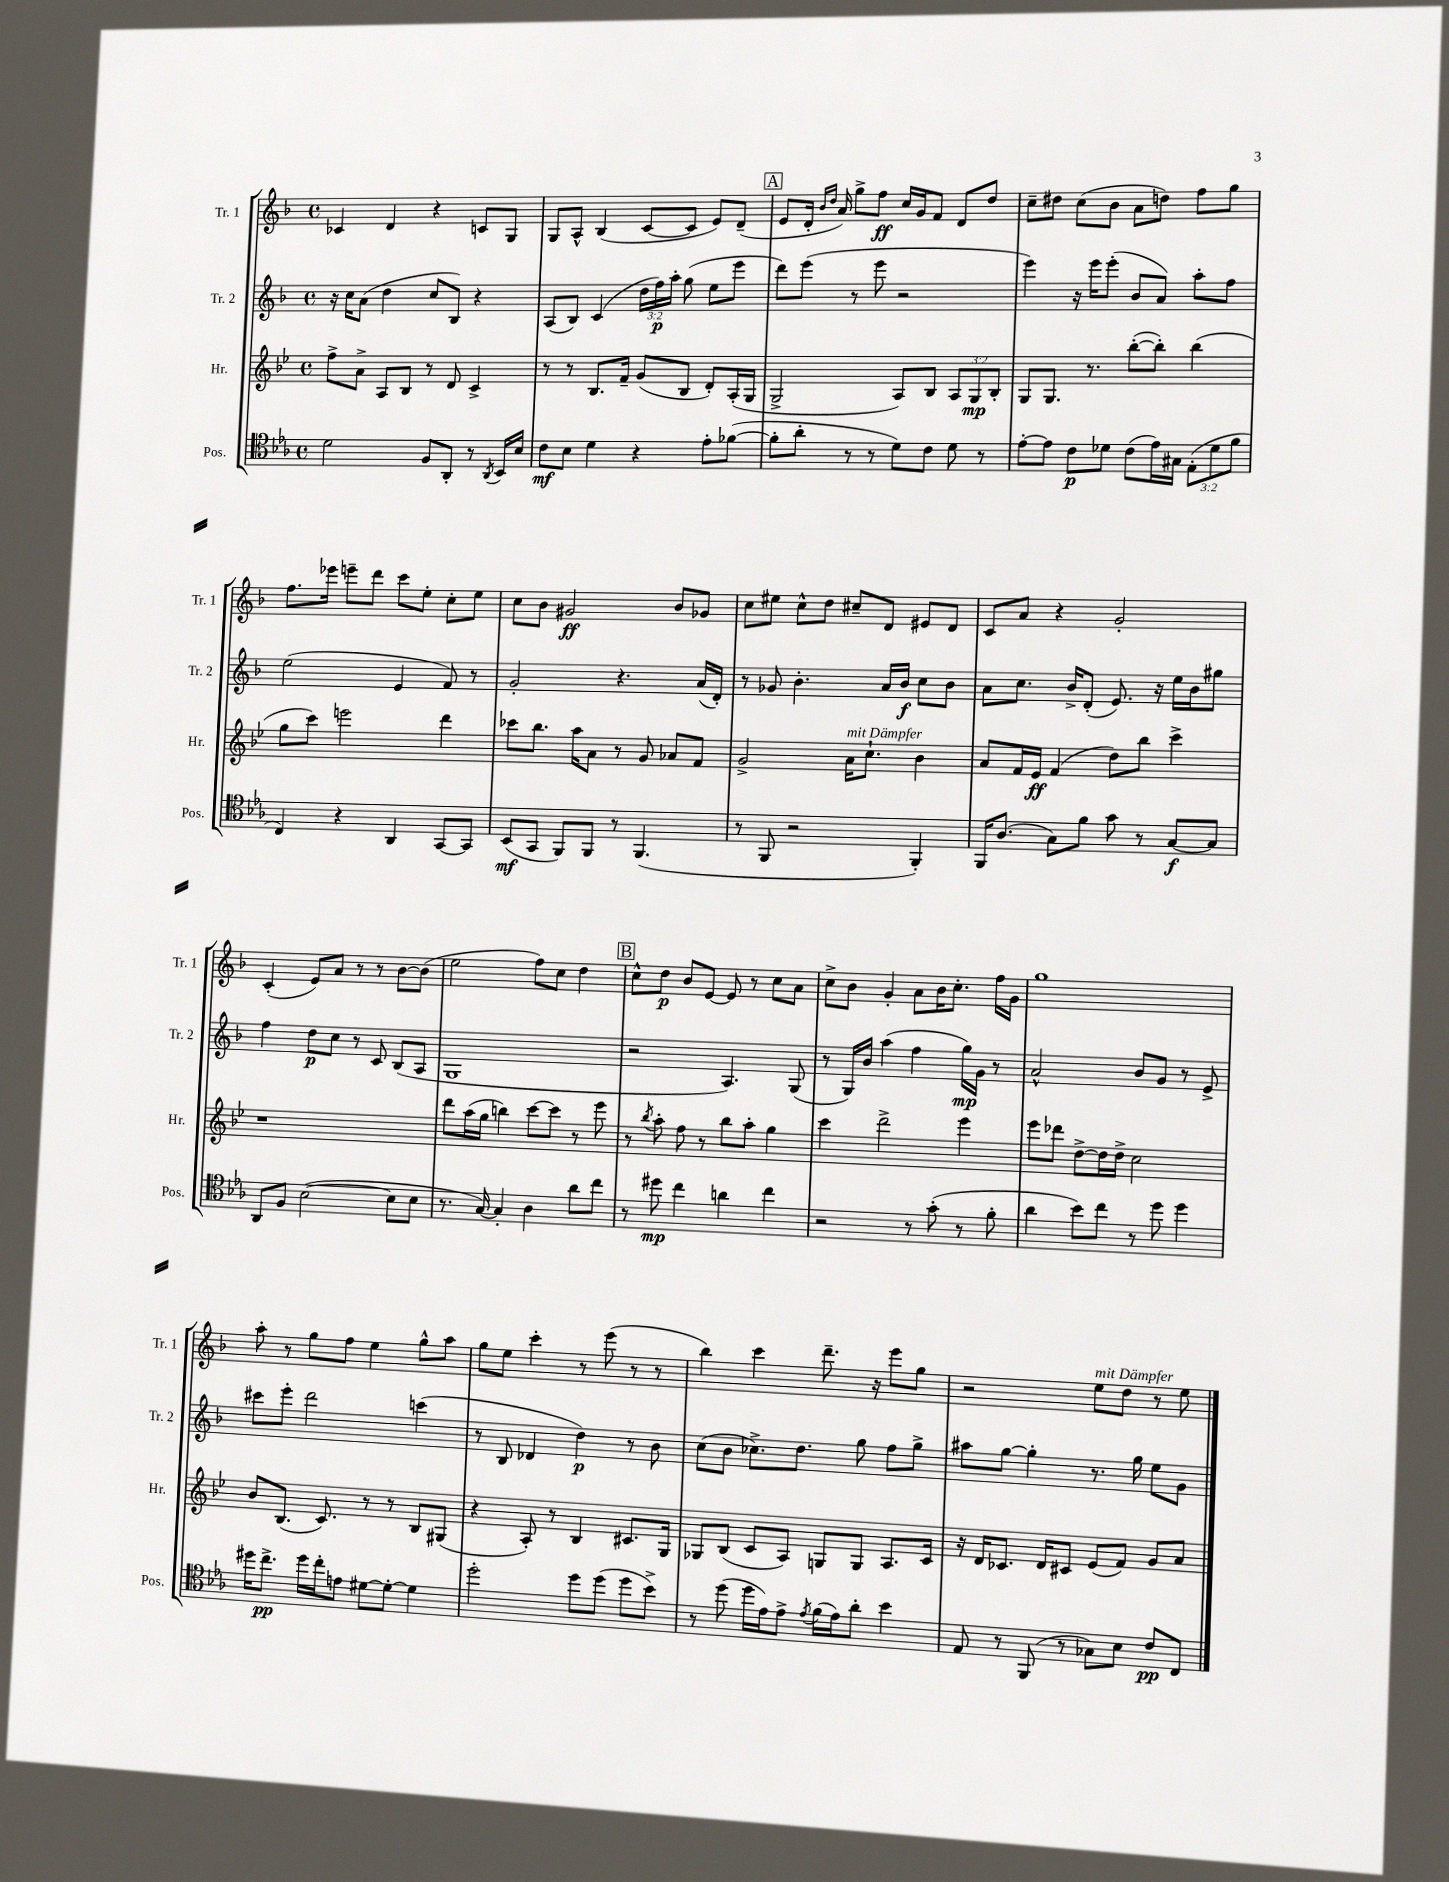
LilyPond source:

<<
\new StaffGroup <<
\new Staff = "s0" \with { instrumentName = "Tr. 1" shortInstrumentName = "Tr. 1" } {
    \clef treble \key f \major \defaultTimeSignature \time 4/4
    \autoBeamOff ces'4 d'4 r4 c'8[ g8] |
    g8[ a8]-^ bes4( c'8[~ c'8] e'8[) d'8]--( |
    \mark \markup { \box "A" } e'8[ d'16]-. \grace { bes'16[ d''16] } a'16) g''8[-> f''8]\ff c''16[ g'16 f'8] d'8[ d''8] |
    c''8[-- dis''8] c''8[( bes'8] a'8[ d''8]) f''8[ g''8] |
    f''8.[ ees'''16] e'''8[-- d'''8] c'''8[ e''8]-. c''8[-. e''8] |
    c''8[ bes'8] gis'2\ff bes'8[ ges'8] |
    c''8[ eis''8] c''8[-^ d''8] cis''8[-- d'8] eis'8[ d'8] |
    c'8[ a'8] r4 g'2-. |
    c'4-.( e'8[) a'8] r8 r8 bes'8[~ bes'8]( |
    e''2 f''8[) c''8] d''4 |
    \mark \markup { \box "B" } c''8[-^ d''8]\p bes'8[ e'8]~ e'8 r8 c''8[ a'8] |
    c''8[-> bes'8] g'4-. a'8[ bes'16 c''8.]-. f''16[ g'16] |
    g''1 |
    a''8-. r8 g''8[ f''8] e''4 g''8[-^ a''8] |
    g''8[ e''8] c'''4-. r8 e'''8( r8 r8 |
    bes''4) c'''4 d'''8.-- r16 e'''8[ g''8] |
    r2 e''8[^\markup { \italic "mit Dämpfer" } d''8] r8 e''8 \bar "|." |
}
\new Staff = "s1" \with { instrumentName = "Tr. 2" shortInstrumentName = "Tr. 2" } {
    \clef treble \key f \major \defaultTimeSignature \time 4/4 \override Staff.TupletNumber.text = #tuplet-number::calc-fraction-text
    \autoBeamOff r16 c''16[ a'8]( d''4 c''8[ bes8]) r4 |
    a8[( bes8]) c'4( \tuplet 3/2 { d''16[ f''16\p) a''16]-. } g''8( e''8[ e'''8] |
    \mark \markup { \box "A" } d'''8[) e'''8]( r8 e'''8 r2 |
    e'''4) r16 e'''16[ e'''8]-.( bes'8[ a'8]) a''8[-. f''8] |
    e''2( e'4 f'8) r8 |
    g'2-. r4. a'16[( d'16]-.) |
    r8 ges'8 bes'4.-. a'16[ bes'16]\f c''8[ bes'8] |
    a'8[ c''8.] bes'16[-> d'8]-.( e'8.) r16 e''16[ bes'16 gis''8] |
    f''4 d''8[\p c''8] r8 c'8 bes8[( a8] |
    g1 |
    \mark \markup { \box "B" } r2 a4.) g8( |
    r8 g16[) bes'16] a''4( f''4 g''16[\mp) g'16] r8 |
    a'2-^ bes'8[ g'8] r8 e'8-> |
    cis'''8[ e'''8]-. d'''2 c'''4( |
    r8 bes8 des'4 d''4\p) r8 bes'8 |
    c''8[( bes'8] ces''8.[->) d''8.] g''8 f''8[ g''8]-> |
    ais''8[ g''8]~ g''4-. r8. g''16 e''8[ g'8] \bar "|." |
}
\new Staff = "s2" \with { instrumentName = "Hr." shortInstrumentName = "Hr." } {
    \clef treble \key bes \major \defaultTimeSignature \time 4/4 \override Staff.TupletNumber.text = #tuplet-number::calc-fraction-text
    \autoBeamOff f''8[-> a'8]-> a8[ bes8] r8 d'8 c'4-> |
    r8 r8 bes8.[ f'16]-- g'8[( bes8] d'8[-.) a16-.( g16] |
    \mark \markup { \box "A" } g2-> a8[) bes8] \tuplet 3/2 { a8[ g8\mp bes8]-. } |
    g8[ g8.] r8. bes''8[~-.( bes''8]-.) bes''4( |
    g''8[ c'''8]) e'''2 d'''4 |
    ces'''8[ bes''8.] a''16[ a'8] r8 g'8 aes'8[ f'8] |
    g'2-> a'16[^\markup { \italic "mit Dämpfer" } c''8.]-! bes'4 |
    a'8[ f'16 ees'16]\ff f'4( d''8[) bes''8] c'''4-> |
    r1 |
    d'''8[ a''16( g''16] b''4) c'''8[~ c'''8] r8 ees'''8 |
    \mark \markup { \box "B" } r8 \acciaccatura { bes''8 } a''8-. f''8 r8 bes''8[ a''8]-. g''4 |
    c'''4 d'''2-> ees'''4 |
    ees'''8[ des'''8] d''8[~-> d''16 d''16]-> c''2 |
    bes'8[ bes8.]( c'8.) r8 r8 bes8[ gis8]( |
    r4 a8-.) r8 bes4 cis'8.[ g16] |
    ges8[ bes8]( c'8[ a8]) g8[ g8] a8.[ c'16] |
    r16 d'16[ ces'8.] d'16[ cis'8] ees'8[( f'8]) g'8[ a'8] \bar "|." |
}
\new Staff = "s3" \with { instrumentName = "Pos." shortInstrumentName = "Pos." } {
    \clef tenor \key ees \major \defaultTimeSignature \time 4/4 \override Staff.TupletNumber.text = #tuplet-number::calc-fraction-text
    \autoBeamOff d'2 f8[ aes,8]-. r8 \acciaccatura { aes,8 } bes,16[ bes16] |
    c'8[\mf bes8] d'4 r4 ees'8[-. fes'8]~( |
    \mark \markup { \box "A" } fes'8[-. aes'8]-. r8 r8 d'8[) c'8] d'8 r8 |
    ees'8[~-. ees'8] c'8[\p des'8] c'8[( ees'16) gis16] \tuplet 3/2 { ees8[-.( des'8 f'8] } |
    c4) r4 aes,4 g,8[~ g,8] |
    bes,8[\mf( g,8] f,8[) f,8] r8 f,4.( |
    r8 f,8 r2 f,4-.) |
    f,16[ aes8.]( g8[) f'8] g'8 r8 g8[~\f g8] |
    aes,8[ f8] bes2~( bes8[ bes8] |
    r8. g16~) g4-. aes4 aes'8[ c''8] |
    \mark \markup { \box "B" } r8 dis''8\mp c''4 a'4 c''4 |
    r2 r8 g'8-.( r8 f'8-. |
    aes'4 bes'8[) c''8] r8 d''8 d''4 |
    dis''16[ c''8.]->\pp dis''16[ c''16-. e'8] dis'8[~ dis'8]~-. dis'4 |
    d''2-. d''8[ d''8]( d''8[ bes'8]->) |
    r8 d''8( d''16[ ees'16) ees'8]-> \acciaccatura { ees'8 } f'16[( ees'16) aes'8]-. bes'4 |
    ees8 r8 f,8( r8 ges8[) bes8] c'8[\pp c8] \bar "|." |
}
>>
>>
\layout { \context { \Score \remove "Bar_number_engraver" } }
